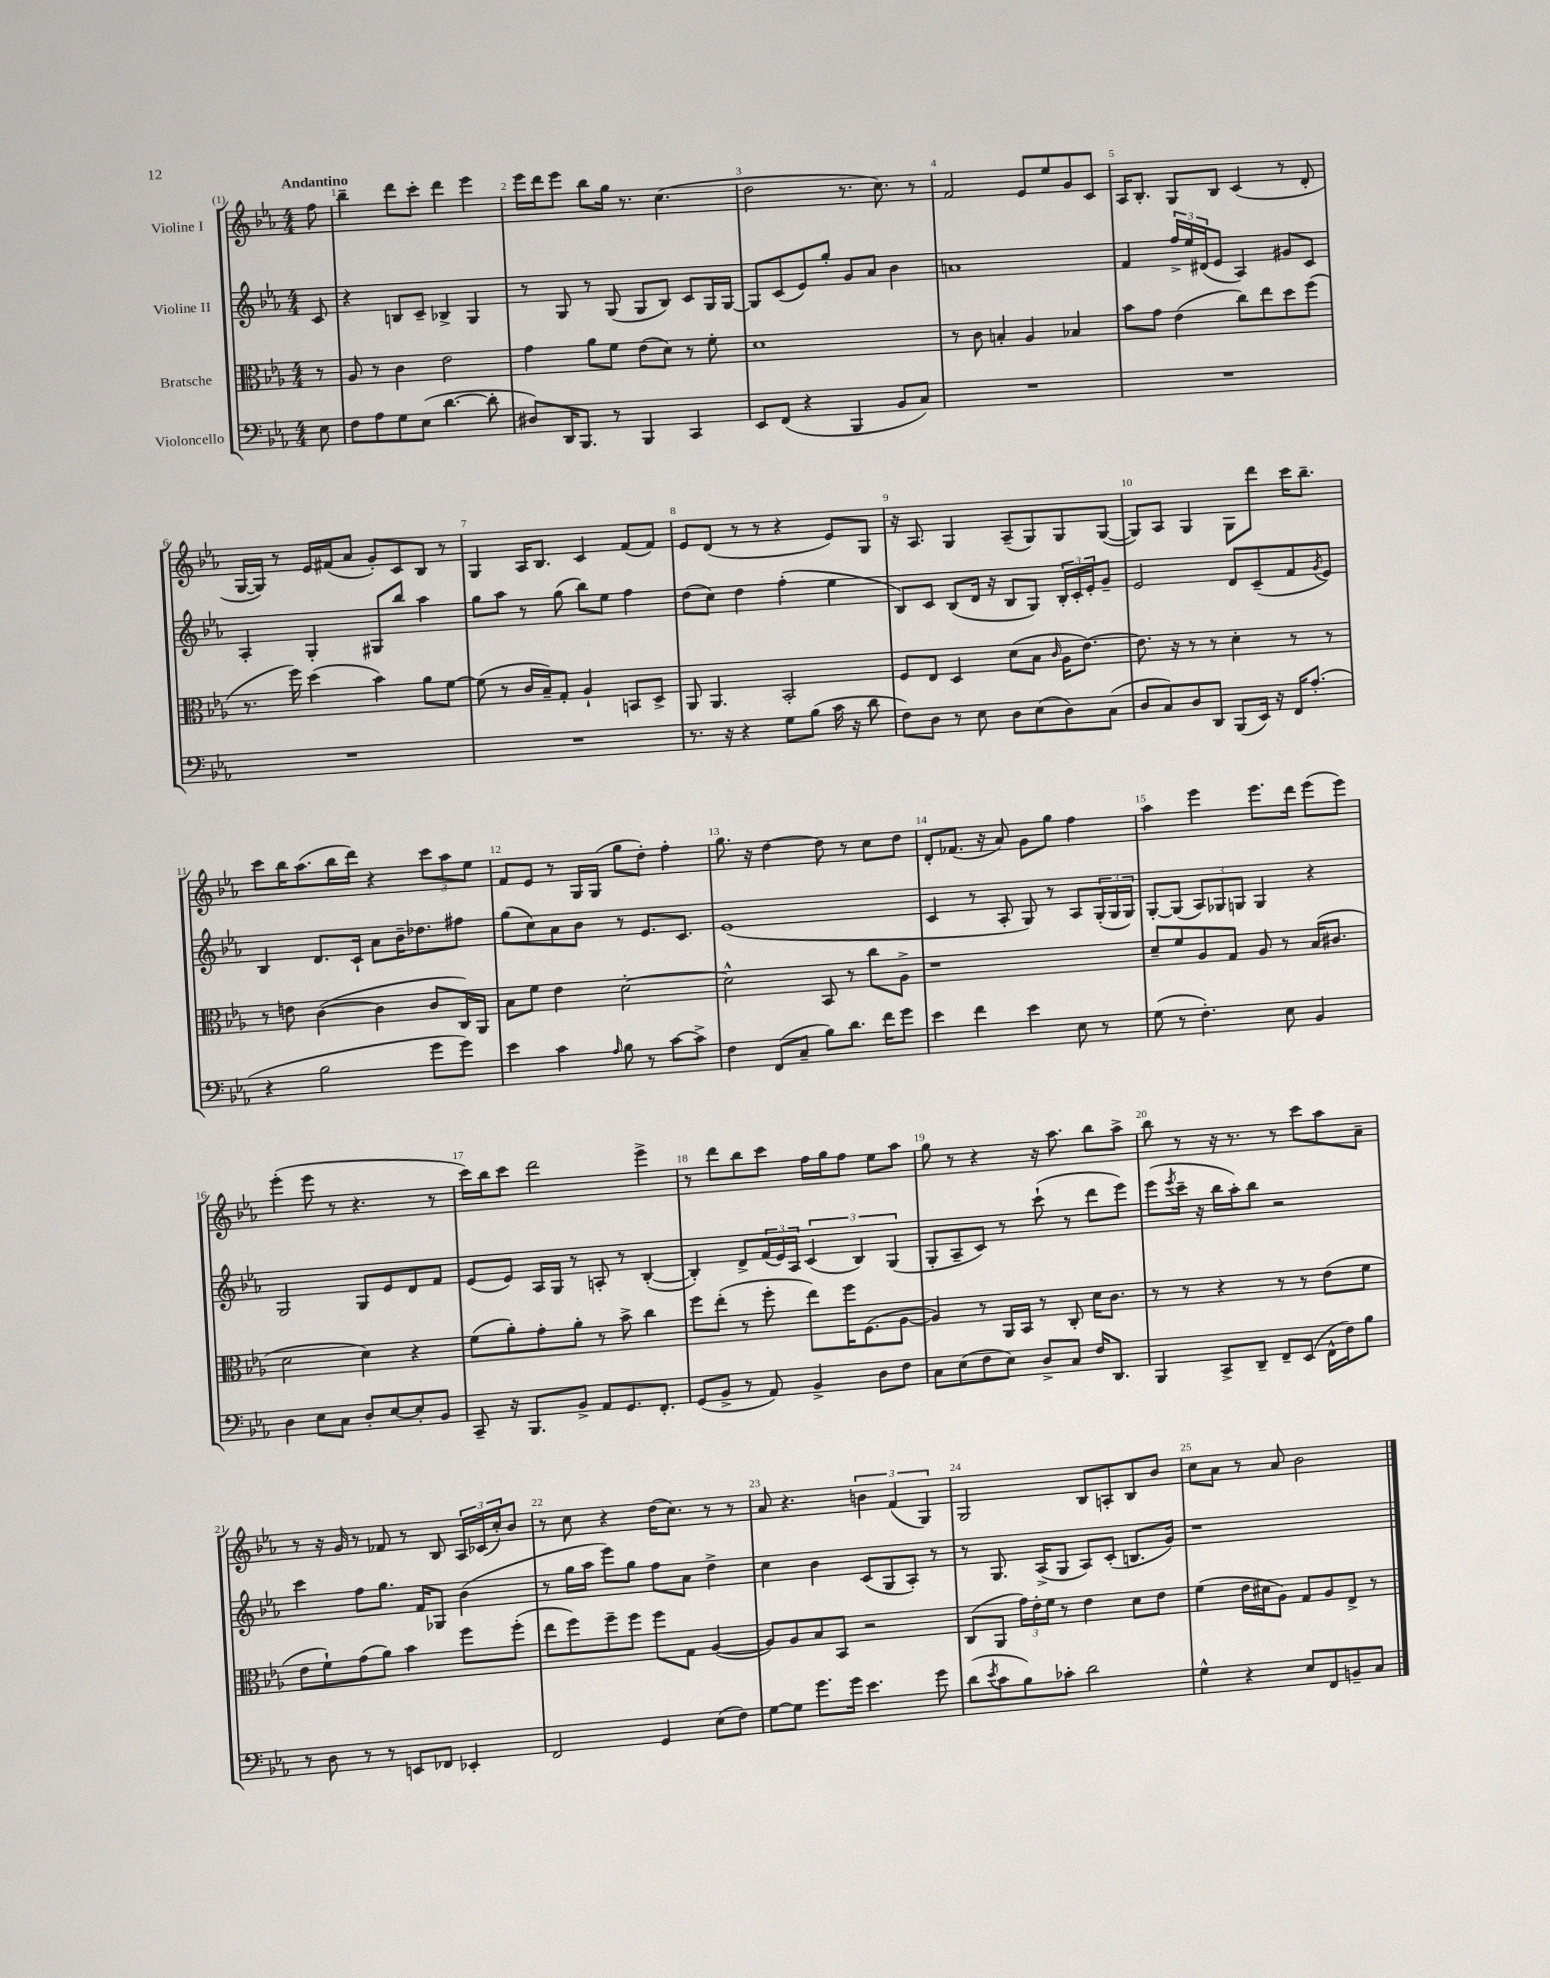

**kern	**kern	**kern	**kern
*staff4	*staff3	*staff2	*staff1
*clefF4	*clefC3	*clefG2	*clefG2
*k[b-e-a-]	*k[b-e-a-]	*k[b-e-a-]	*k[b-e-a-]
*M4/4	*M4/4	*M4/4	*M4/4
8E-\	8r	8c/	8ff\
=	=	=	=
8F\L	8A-/	4r	4bb-~\
8A-\	8r	.	.
8G\	4c\	8B/L	8ddd\L
(8E-\J	.	8c~/J	8ccc'\J
[4.d\	2e-\	4B-^/	4ddd\
.	.	4G/	4eee-\
8d'\]	.	.	.
=	=	=	=
8D#/L)	4g\	8r	16eee-\LL
.	.	.	16ddd\J
16DD/K	.	8G/	8eee-\J
8.BBB-/J	.	.	.
.	8a-\L	8r	8bb-\L
8r	8f\J	(8G/	16gg\Jk
.	.	.	8.r
4BBB-/	(8e-\L	8G/L	.
.	8d\J)	8B-/J)	(4.cc\
4CC/	8r	8c/L	.
.	8f'\	16G/L	.
.	.	[16G/JJ	.
=	=	=	=
8EE-/L	1d	8G/]L	2dd\
(8FF/J	.	(8c/	.
4r	.	8e-/)	.
.	.	8gg'/J	.
4BBB-/	.	8g/L	8.r
.	.	8a-/J	.
.	.	.	8.cc\)
8BB-/L	.	4b-\	.
8C/J)	.	.	8r
=	=	=	=
1r	8r	1a	2f/
.	8c\	.	.
.	4B'/	.	.
.	4A-/	.	8e-/L
.	.	.	8ee-/
.	4B-/	.	8g/
.	.	.	8c/J
=	=	=	=
1r	8b-\L	4f/	16A-/LK
.	.	.	8.B-'/J
.	8g\J	.	.
.	(4e-\	24ff^/LL	8G/L
.	.	24ee-/	.
.	.	(24d#/J	.
.	.	8e-/J	8B-/J
.	8cc\L)	4A-/)	(4c/
.	8ee-\	.	.
.	8dd\	8g#/L	8r
.	(8ff\J	8c/J	8d'/
=	=	=	=
1r	8.r	4A-'/	[16G/LL
.	.	.	16G/]JJ)
.	.	.	8r
.	16ff\)	.	.
.	(4dd\	4G'/	16e-/LL
.	.	.	(16f#/J
.	.	.	8a-/J
.	4b-\)	8G#/L	8g'/L)
.	.	8bb-/J	8c/
.	8a-\L	4aa-\	8B-/J
.	[8f\J	.	8r
=	=	=	=
1r	(8f\]	8gg\L	4G/
.	8r	8aa-\J	.
.	16c/LL	8r	16A-/LK
.	16B-~/J)	.	8.B-/J
.	8G'/J	(8gg\	.
.	4A-`/	8bb-\L)	4c/
.	.	8ee-\J	.
.	8BB/L	4ff\	(8f/L
.	8D^/J	.	8f/J)
=	=	=	=
8.r	8AA-/	(8dd\L	8e-/L
.	4.AA-/	8cc\J)	(8d/J
16r	.	.	.
4r	.	4dd\	8r
.	.	.	8r
8G\L	2BB-'/	(4ff'\	4r
(8B-\J	.	.	.
16c\	.	4ee-\	8e-/L)
16r	.	.	.
8d\	.	.	8G/J
=	=	=	=
8F\L)	8F/L	8B-/L)	16r
.	.	.	8.A-/
8D\J	8E-/J	8c/J	.
8r	4D/	(8B-/L	4G/
8E-\	.	16d/Jk	.
.	.	16r	.
8D\L	(8d\L	8B-/L	(8A-~/L
(8E-\	8B-\J	8G/J)	8G/)
.	16qqc/	.	.
8D\)	16A-\LK	24B-'/LL	8G/
.	.	24c'/	.
.	[8.e-\J)	.	.
.	.	24e-'/J	.
(8C\J	.	8g~/J	([8G/J
=	=	=	=
8D/L	8.e-\]	2e-/	8G/]L)
8C/)	.	.	8A-/J
.	16r	.	.
8D/	8r	.	4G/
8DD/J	8r	.	.
(8BBB-/L	4d'\	8d/L	8G\L
16EE-/Jk)	.	(8c~/	8ddd\J
16r	.	.	.
16FF/LK	8r	8f/	16ccc\LK
(8.A-'/J	.	.	8.bb-~\J
.	.	8qg/	.
.	8r	8e-/J)	.
=	=	=	=
4r	8r	4B-/	8ccc\L
.	8e\	.	16bb-\K
.	.	.	(8.aa-\
2B-\	([4c\	8.d/L	.
.	.	.	16bb-\L
.	.	16c`/Jk	16ddd\JJ)
.	4c\]	8a-\L	4r
.	.	16b-~\K	.
.	.	8.dd-\	.
8g\L	8c/L	.	12ccc\L
.	.	.	12aa-\
8g\J)	16C/L)	8ff#\J	.
.	.	.	12ee-\J
.	16AA-/JJ	.	.
=	=	=	=
4e-\	8B-\L	(8gg\L	8f/L
.	8f\J	8cc\)	8e-/J
4c\	4e-\	8a-\	8r
.	.	8b-\J	16G/LL
.	.	.	(16G/JJ
16qqA-/	.	.	.
8B-\	[2d'\	8r	8gg\L
8r	.	8.e-/L	8dd'\J)
[8c\L	.	.	4ff'\
.	.	8.c/J	.
8c^\]J	.	.	.
=	=	=	=
4F\	2d^^\]	(1e-	8.gg\
.	.	.	16r
(8FF/L	.	.	[4dd\
8C~/J	.	.	.
8B-\L)	8BB-/	.	8dd\]
8.d\J	8r	.	8r
.	8cc\L	.	8cc\L
16f\LK	.	.	.
8g\J	8A-^\J	.	8dd\J
=	=	=	=
4e-\	1r	4c/	8d'/L
.	.	.	(8.f-/J
4f\	.	8r	.
.	.	.	16r
.	.	8A-'/	8a-/)
4e-\	.	8G/)	8g\L
.	.	8r	8gg\J
8E-\	.	8A-/L	4ff\
8r	.	(24G'/L	.
.	.	24G/	.
.	.	24G/JJ)	.
=	=	=	=
(8G\	8d~/L	[8G'/L	4aa-\
8r	8f/	(8G/]J	.
4.F'\)	8A-/	12A-/L)	4eee-\
.	.	12G-/	.
.	8G/J	.	.
.	.	12G/J	.
.	8A-/	4G/	8.eee-\L
8E-\	8r	.	.
.	.	.	16ddd\Jk
4BB-/	(16B-/LK	4r	(8eee-\L
.	8.c#/J	.	.
.	.	.	8eee-\J)
=	=	=	=
4D\	2d\	2G/	(4eee-'\
8E-\L	.	.	8eee-\
8C\J	.	.	8r
8D'/L	4d\)	8G/L	4.r
[8E-/	.	8e-/	.
8E-'/]	4r	8d/	.
8BB-/J	.	8f/J	8r
=	=	=	=
8CC~/	(8f\L	(8e-/L	16ccc\LL)
.	.	.	16bb-\J
16r	8a-'\)	8e-/J)	8ccc\J
8.BBB-/L	.	.	.
.	8g'\	16A-/LL	2ddd\
.	.	16G/JJ	.
8BB-^/J	8a-'\J	8r	.
8AA-/L	8r	8A'/	.
8.GG/	8b-^\	8r	.
.	4cc\	([4B-'/	4eee-^\
8.FF'/J	.	.	.
=	=	=	=
(8GG/L	8ff\L	4B-'/])	8r
8BB-^/J	(8ee-'\J	.	8ddd\L
8r	8r	8d^/L	8bb-\
8AA-/)	8ff'\	(24f/L	8ccc\J
.	.	24e-/)	.
.	.	24A-/JJ	.
4BB-^/	8ee-\L)	(6c/	16ff\LL
.	.	.	16gg\J
.	16ff\K	.	8ff\J
.	.	6B-/)	.
.	(8.F\	.	.
8D\L	.	.	8ee-\L
.	.	(6G/	.
8F\J	[8A-\J	.	8aa-\J
=	=	=	=
8C\L	4A-/])	8G'/L	8gg\
(8E-\	.	8A-~/	8r
8F\	8r	8c/J)	4r
8E-\J)	16AA-/LL	8r	.
.	16BB-/JJ	.	.
8D^/L	8r	(8ccc`\	16r
.	.	.	8.aa-\
8C/J	8C'/	8r	.
16F/LK	16d\LK	8ddd\L	8bb-\L
8.DD/J	8.c\J	.	.
.	.	8eee-\J)	8aa-^\J
=	=	=	=
4BBB-/	8r	(8eee-\L	8bb-\
.	.	8qeee-/	.
.	8r	16ccc~\Jk	8r
.	.	16r	.
8CC^/L	4r	16bb-\LL	16r
.	.	16aa-'\J)	8.r
8DD~/J	.	8bb-\J	.
8FF~/L	8r	2r	8r
(8EE-/J	8r	.	8ccc\L
16FF^^\LL	(8e-\L	.	8aa-\
16F\J)	.	.	.
8B-\J	8f\J	.	8a-~\J
=	=	=	=
8r	8e-\L	4ccc\	8r
8D\	8f`\)	.	16r
.	.	.	16g/
8r	(8g\	8ff\L	8r
8r	8a-\J)	8.gg\J	8f-/
8EE/L	4b-\	.	8r
.	.	16f/LK	.
8FF-/J	.	8G-/J	8B-/
4EE-'/	8ff\L	(4b-\	24A-/LL
.	.	.	(24c-/
.	.	.	24cc'/J)
.	(8ff'\J	.	8b-/J
=	=	=	=
2FF/	8ee-\L	8r	8r
.	8ff\)	16gg\LL	8cc\
.	.	16aa-\JJ	.
.	8ff~\	8eee-\L)	4r
.	8ff\J	8gg\J	.
4GG/	8ff\L	8ff\L	(16dd\LK
.	.	.	8.cc\J)
.	8G\J	8a-\J	.
(8E-\L	([4A-/	4dd^\	8r
8F\J)	.	.	8r
=	=	=	=
[8G\L	8A-/]L)	4cc\	8a-/
8G\]J	8A-/	.	4.r
8.g\L	8B-/	4b-\	.
.	8BB-/J	.	.
16g\Jk	.	.	.
4.e-\	2r	(8c/L	6b\
.	.	8G/	.
.	.	.	(6f/
.	.	8A-'/J)	.
.	.	.	6G/)
8g\	.	8r	.
=	=	=	=
(8d\L	(8C/L	8r	2G/
8qe-/	.	.	.
8c\	8AA-/J	8.G/	.
8B-\)	24g\LL)	.	.
.	24e-'\	.	.
.	.	(16A-^/LK	.
.	24f\JJ	.	.
8c-'\J	8r	8G/J	.
2d\	4e-\	8A-/L)	8B-/L
.	.	(8c'/J	8A'/
.	8d\L	8.B/L	8B-/
.	8e-\J	.	8b-/J
.	.	16g/Jk)	.
=	=	=	=
4G^^\	(4f\	1r	8cc\L
.	.	.	8a-\J
4r	16e-\LL	.	8r
.	16d#\J	.	.
.	8A-\J)	.	8a-/
8E-/L	8G/L	.	2b-\
8FF/	8A-/	.	.
8BB~/	8E-^/J	.	.
8C/J	8r	.	.
==	==	==	==
*-	*-	*-	*-
